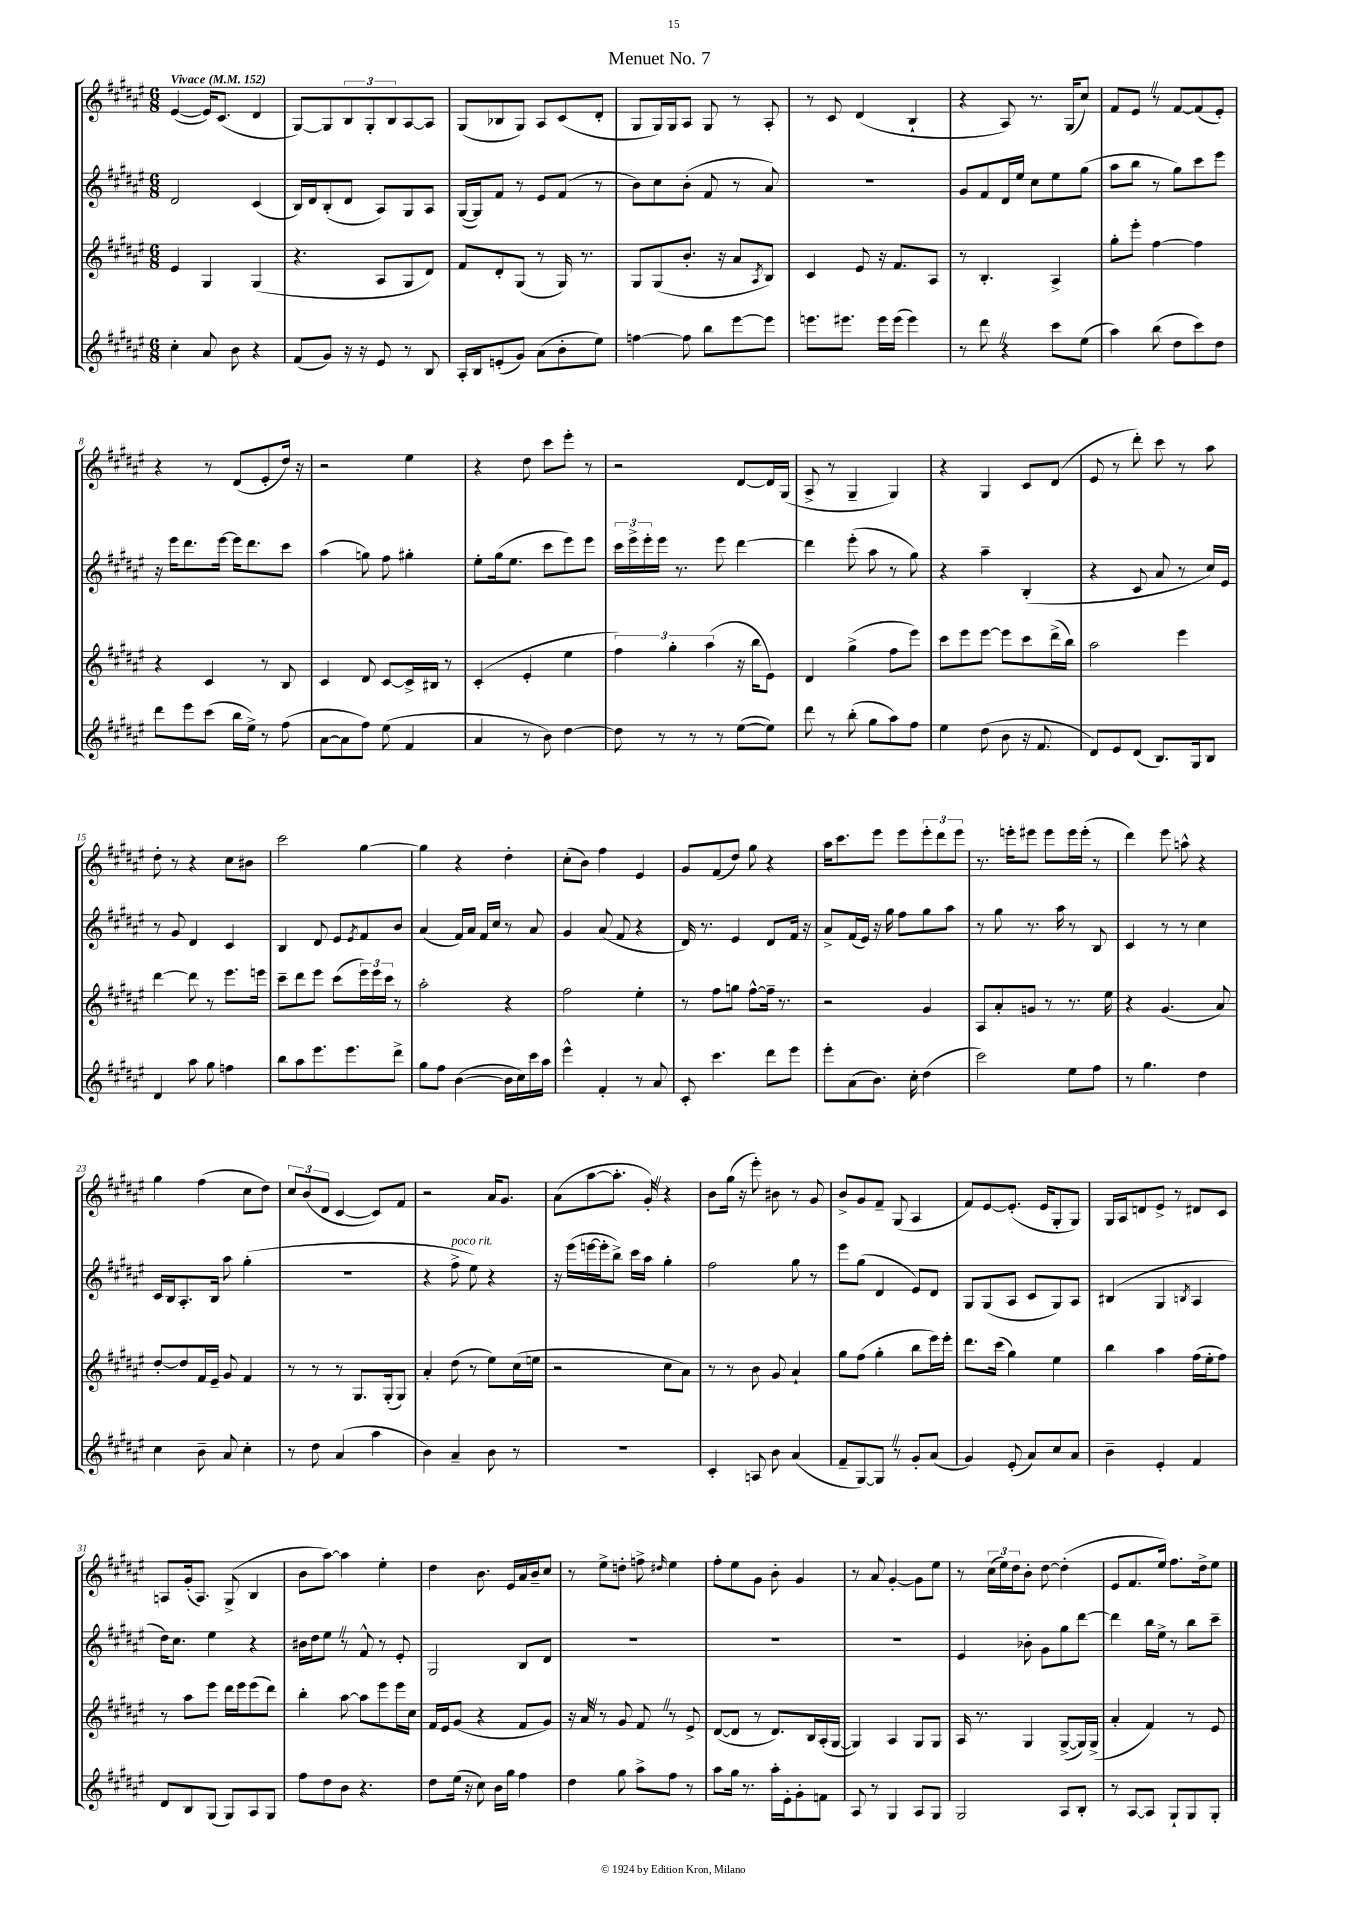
\header { title = "Menuet No. 7" }
<<
\new StaffGroup <<
\new Staff = "s0" {
    \clef treble \key fis \major \numericTimeSignature \time 6/8 \tempo "Vivace" 4 = 152
    eis'4~( eis'16) cis'8.( dis'4 |
    gis8~) gis8 \tuplet 3/2 { b8 gis8-. b8 } ais8~ ais8 |
    gis8( bes8 gis8) ais8 cis'8( dis'8-. |
    gis8 gis16) gis16 ais8 gis8 r8 ais8-. |
    r8 cis'8 dis'4( b4-! |
    r4 ais8) r8. gis16( cis''8) |
    fis'8 eis'8 \once \override BreathingSign.text = \markup { \musicglyph "scripts.caesura.straight" } \breathe r8 fis'8~ fis'8( eis'8-.) |
    r4 r8 dis'8( eis'8-. dis''16) r16 |
    r2 eis''4 |
    r4 dis''8 cis'''8 eis'''8-. r8 |
    r2 dis'8~ dis'16 gis16( |
    ais8-> r8 gis4-- gis4) |
    r4 gis4 cis'8 dis'8( |
    eis'8 r8 dis'''8-.) cis'''8 r8 ais''8 |
    dis''8-. r8 r4 cis''8 bis'8 |
    cis'''2 gis''4~ |
    gis''4 r4 dis''4-. |
    cis''8-.( b'8) fis''4 eis'4 |
    gis'8 fis'8( dis''8) gis''8 r4 |
    ais''16 cis'''8. eis'''8 eis'''8 \tuplet 3/2 { eis'''8-. dis'''8 eis'''8 } |
    r8. e'''16-. eis'''8 eis'''8 eis'''16 eis'''16-.( r8 |
    dis'''4) eis'''8 a''8-^ r4 |
    gis''4 fis''4( cis''8 dis''8) |
    \tuplet 3/2 { cis''8 b'8( dis'8 } cis'4~ cis'8) fis'8 |
    r2 ais'16 gis'8. |
    ais'8( ais''8~ ais''8.-. gis'16-.) \once \override BreathingSign.text = \markup { \musicglyph "scripts.caesura.straight" } \breathe r4 |
    b'8 gis''16( r16 eis'''8-.) bis'8 r8 gis'8 |
    b'8-> gis'8 fis'8-- gis8( ais4 |
    fis'8) eis'8~ eis'8.-.( eis'16 gis8-. gis8) |
    gis16 ais16 d'8 eis'8-> r8 dis'8 cis'8 |
    a8 gis'16-.( a8.) gis8->( b4 |
    b'8 ais''8~) ais''4 eis''4-. |
    dis''4 b'8. eis'16 ais'16 b'16-- cis''8 |
    r8 eis''8-> d''8-. f''8-> \grace { dis''16 } eis''4 |
    fis''8-. eis''8 gis'8 b'8-. gis'4 |
    r8 ais'8 gis'4~-. gis'8 eis''8 |
    r8 \tuplet 3/2 { cis''16( eis''16) dis''16 } b'8-. dis''8~ dis''4-.( |
    eis'8 fis'8. eis''16) fis''8. dis''16-> eis''8 \bar "|." |
}
\new Staff = "s1" {
    \clef treble \key fis \major \numericTimeSignature \time 6/8
    dis'2 cis'4( |
    b16) dis'16 b8-.( dis'8 ais8) gis8 ais8 |
    gis16~( gis16) fis'8 r8 eis'8 fis'8( r8 |
    b'8) cis''8 b'8-.( fis'8 r8 ais'8) |
    R2. |
    gis'8 fis'8 dis'16 eis''16 cis''8 eis''8 gis''8( |
    ais''8 b''8 r8 gis''8) cis'''8 eis'''8 |
    r16 eis'''16 dis'''8. eis'''16~ eis'''16 dis'''8. cis'''8 |
    ais''4( g''8) fis''8 gis''4-. |
    eis''8-. gis''16( eis''8. cis'''8 eis'''8) eis'''8 |
    \tuplet 3/2 { cis'''16 eis'''16-> eis'''16-. } eis'''16 r8. eis'''8 dis'''4~ |
    dis'''4 eis'''8-.( ais''8 r8 gis''8) |
    r4 ais''4-- b4-.( |
    r4 cis'8 ais'8 r8 cis''16) eis'16 |
    r8 gis'8 dis'4 cis'4 |
    b4 dis'8 eis'8 \acciaccatura { eis'8 } fis'8 b'8 |
    ais'4( fis'16) ais'16 fis'16 cis''16 r8 ais'8 |
    gis'4 ais'8( fis'8 r4 |
    dis'16) r8. eis'4 dis'8 fis'16 r16 |
    ais'8-> fis'16( eis'16) r16 gis''16 fis''8 gis''8 ais''8 |
    r8 gis''8 r8. ais''16 r8 b8 |
    cis'4 r8 r8 cis''4 |
    cis'16 b16 ais8.-. b16 ais''8 gis''4-.( |
    R2. |
    r4 fis''8->^\markup { \italic "poco rit." } eis''8) r4 |
    r16 eis'''16( e'''16~ e'''16-. b''8->) cis'''16 ais''16 gis''4-. |
    fis''2 gis''8 r8 |
    eis'''8 gis''8( dis'4 eis'8) dis'8 |
    gis8 gis8( ais8 cis'8 gis8) ais8 |
    bis4( gis4 \acciaccatura { b8 } ais4 |
    dis''16) cis''8. eis''4 r4 |
    bis'16 dis''16 eis''8 \once \override BreathingSign.text = \markup { \musicglyph "scripts.caesura.straight" } \breathe r8 fis'8-^ r8 eis'8-. |
    gis2 b8 dis'8 |
    R2. |
    R2. |
    R2. |
    eis'4 bes'8-. gis'8 gis''8 dis'''8~ |
    dis'''4 b''16 eis''16-> r8 b''8 cis'''8-- \bar "|." |
}
\new Staff = "s2" {
    \clef treble \key fis \major \numericTimeSignature \time 6/8
    eis'4 gis4 gis4( |
    r4. ais8 gis8 dis'8) |
    fis'8 dis'8-. gis8( r8 gis16) r8. |
    gis8 gis8( b'8.-. r16 ais'8 \acciaccatura { ais8 } b8) |
    cis'4 eis'8 r16 fis'8. ais8 |
    r8 b4.-. ais4-> |
    gis''8-. eis'''8-. fis''4~ fis''4 |
    r4 cis'4 r8 b8 |
    cis'4 dis'8 cis'8~ cis'16-> bis16 r8 |
    cis'4-.( eis'4-. eis''4 |
    \tuplet 3/2 { fis''4) gis''4-. ais''4( } r16 b''16 eis'8) |
    dis'4 gis''4->( fis''8 eis'''8) |
    cis'''8 eis'''8 eis'''8~ eis'''8 cis'''8 dis'''16->( b''16) |
    ais''2 eis'''4 |
    dis'''4~ dis'''8 r8 eis'''8. e'''16 |
    cis'''8-- dis'''8 eis'''8 cis'''8( \tuplet 3/2 { eis'''16) eis'''16 cis'''16 } r8 |
    ais''2-. r4 |
    fis''2 eis''4-. |
    r8 fis''8 g''8 fis''8~-^ fis''16-- r8. |
    r2 gis'4 |
    ais8 ais'8-. g'8 r8 r8. eis''16 |
    r4 gis'4.( ais'8) |
    dis''8~-. dis''8 fis'16 eis'16-- gis'8 fis'4 |
    r8 r8 r8 gis8. gis16-.( gis8) |
    ais'4-. dis''8( r8 eis''8) cis''16( e''16 |
    r2 cis''8 ais'8) |
    r8 r8 b'8 gis'8 ais'4-! |
    gis''8 fis''8( gis''4-. b''8 eis'''16) eis'''16-. |
    dis'''8. cis'''16( gis''4) eis''4 |
    b''4 ais''4 fis''16( eis''16-. fis''8) |
    r8 ais''8 eis'''8 dis'''16 eis'''16 eis'''8( dis'''8) |
    b''4-. ais''8~ ais''8 eis'''8 eis'''16 cis''16 |
    fis'16 eis'16 gis'8( r4 fis'8 gis'8) |
    r16 ais'16 \once \override BreathingSign.text = \markup { \musicglyph "scripts.caesura.straight" } \breathe r8 gis'8 fis'8 \once \override BreathingSign.text = \markup { \musicglyph "scripts.caesura.straight" } \breathe r8 eis'8-> |
    dis'8~( dis'8 r8 dis'8.) b16 ais16-.( gis16~ |
    gis4) ais4 gis8 gis8 |
    ais16 r8. gis4 gis8~->( gis16) gis16->( |
    ais'4-. fis'4) r8 eis'8 \bar "|." |
}
\new Staff = "s3" {
    \clef treble \key fis \major \numericTimeSignature \time 6/8
    cis''4-. ais'8 b'8 r4 |
    fis'8( gis'8) r16 r16 eis'8 r8 b8 |
    ais16-. b16 e'8-.( gis'8) ais'8( b'8-. eis''8) |
    f''4~ f''8 b''8 eis'''8~ eis'''8 |
    e'''8. eis'''8. eis'''16 eis'''16( eis'''4) |
    r8 dis'''8 \once \override BreathingSign.text = \markup { \musicglyph "scripts.caesura.straight" } \breathe r4 cis'''8 eis''8( |
    ais''4) b''8( dis''8 cis'''8) dis''8 |
    dis'''8 eis'''8 cis'''8( b''16 eis''16->) r8 fis''8( |
    ais'8~ ais'8 fis''8) eis''8( fis'4 |
    ais'4 r8 b'8) dis''4~ |
    dis''8 r8 r8 r8 eis''8~( eis''8) |
    dis'''8 r8 b''8-.( gis''8 ais''8) fis''8 |
    eis''4 dis''8( b'8 r16 fis'8. |
    dis'8) eis'8 dis'8( b8.) gis16 b8 |
    dis'4 ais''8 gis''8 f''4 |
    b''8 ais''8 eis'''8. eis'''8. dis'''8-> |
    gis''8 fis''8 b'4~( b'16 cis''16) cis'''16 ais''16 |
    eis'''4-^ fis'4-. r8 ais'8 |
    cis'8-. cis'''4. dis'''8 eis'''8 |
    eis'''8-. ais'8( b'8.) cis''16-. dis''4( |
    cis'''2) eis''8 fis''8 |
    r8 gis''4. dis''4 |
    cis''4 b'8-- ais'8 cis''4-. |
    r8 dis''8 ais'4( ais''4 |
    b'4) ais'4-- b'8 r8 |
    R2. |
    cis'4-. a8 b'8 ais'4( |
    fis'8-- gis8~) gis8 \once \override BreathingSign.text = \markup { \musicglyph "scripts.caesura.straight" } \breathe r8 gis'8-. ais'8( |
    gis'4) eis'8-.( ais'8) cis''8 ais'8 |
    b'4-- eis'4-. fis'4 |
    dis'8 b8 gis8( gis8) ais8 gis8 |
    fis''8 dis''8 b'8 r4. |
    dis''8 eis''16( r16 cis''8) b'16 gis''16 fis''4 |
    dis''4 gis''8 ais''8-> fis''8 r8 |
    ais''8 gis''16 r8. ais''16-. eis'16-. gis'8-. f'8 |
    ais8 r8 gis4 ais8 gis8 |
    gis2 ais8 b8-. |
    r8 ais8~ ais8 gis8-! gis8 gis8-. \bar "|." |
}
>>
>>
